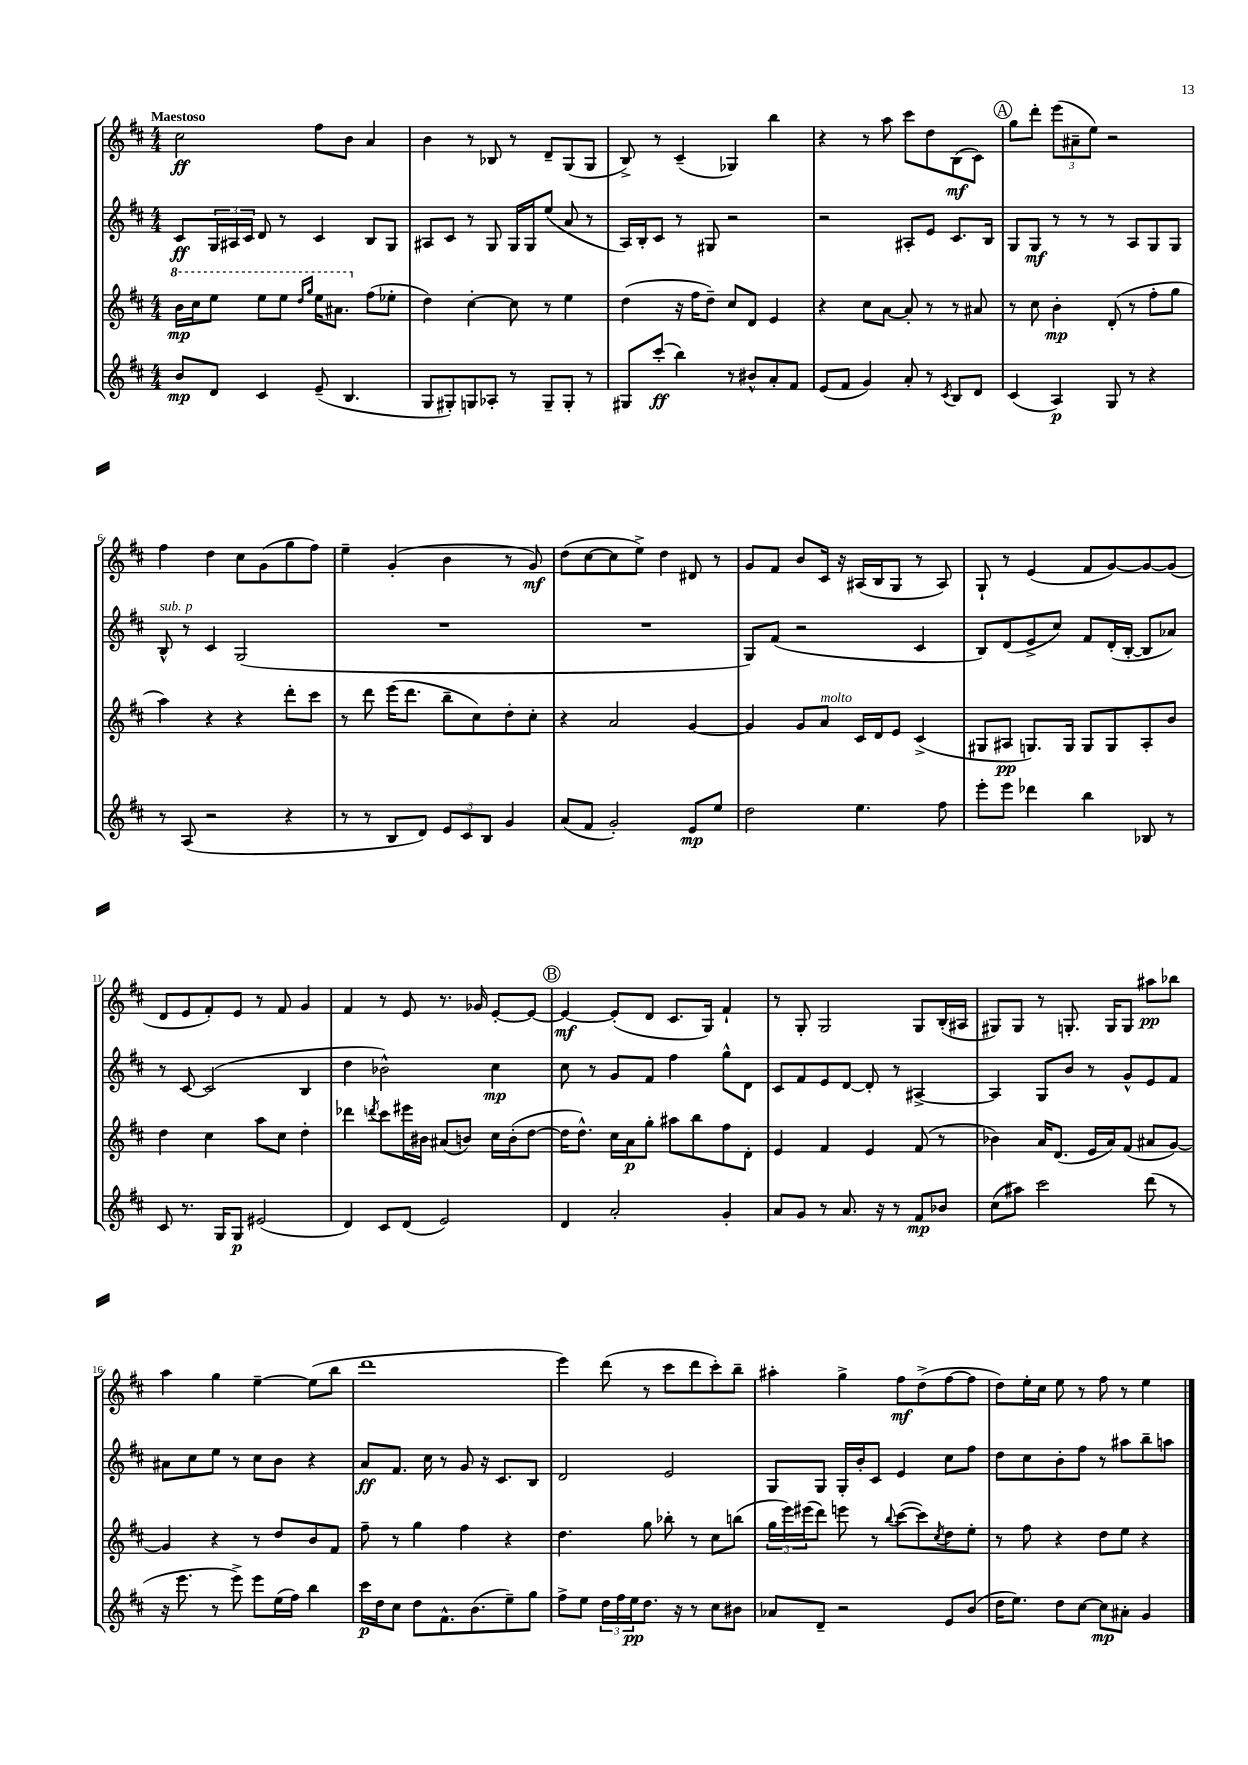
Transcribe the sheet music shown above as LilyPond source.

<<
\new StaffGroup <<
\new Staff = "s0" {
    \clef treble \key d \major \numericTimeSignature \time 4/4 \tempo "Maestoso"
    cis''2\ff fis''8 b'8 a'4 |
    b'4 r8 bes8 r8 d'8-- g8( g8 |
    b8->) r8 cis'4--( ges4) b''4 |
    r4 r8 a''8 cis'''8 d''8 b8\mf( cis'8) |
    \mark \markup { \circle "A" } g''8 d'''8-. \tuplet 3/2 { e'''8( ais'8-- e''8) } r2 |
    fis''4 d''4 cis''8 g'8( g''8 fis''8) |
    e''4-- g'4-.( b'4 r8 g'8\mf) |
    d''8( cis''8~ cis''8 e''8->) d''4 dis'8 r8 |
    g'8 fis'8 b'8 cis'16 r16 ais16( b16 g8 r8 ais8) |
    g8-! r8 e'4( fis'8 g'8~) g'8~ g'8( |
    d'8 e'8 fis'8-.) e'8 r8 fis'8 g'4 |
    fis'4 r8 e'8 r8. ges'16 e'8~-. e'8~ |
    \mark \markup { \circle "B" } e'4~\mf e'8-.( d'8 cis'8. g16) fis'4-! |
    r8 g8-. g2 g8 b16-.( ais16 |
    gis8) gis8 r8 g8.-. g16 g8 ais''8\pp bes''8 |
    a''4 g''4 e''4~-- e''8( b''8 |
    d'''1 |
    e'''4) d'''8( r8 cis'''8 d'''8 cis'''8-.) b''8-- |
    ais''4-. g''4-> fis''8\mf d''8->( fis''8~ fis''8 |
    d''8) e''16-. cis''16 e''8 r8 fis''8 r8 e''4 \bar "|." |
}
\new Staff = "s1" {
    \clef treble \key d \major \numericTimeSignature \time 4/4
    cis'8\ff \tuplet 3/2 { g16 ais16 cis'16 } d'8 r8 cis'4 b8 g8 |
    ais8 cis'8 r8 g8 g16 g16 e''8( a'8 r8 |
    a16) b16-. cis'8 r8 gis8 r2 |
    r2 ais8-. e'8 cis'8. b16 |
    \mark \markup { \circle "A" } g8 g8\mf r8 r8 r8 a8 g8 g8 |
    b8-^^\markup { \italic "sub. p" } r8 cis'4 g2( |
    R1 |
    R1 |
    g8) fis'8( r2 cis'4 |
    b8) d'8( e'8-> cis''8) fis'8 d'16-.( b16~-. b8 aes'8) |
    r8 cis'8~ cis'2( b4 |
    d''4 bes'2-^) cis''4\mp |
    \mark \markup { \circle "B" } cis''8 r8 g'8 fis'8 fis''4 g''8-^ d'8 |
    cis'8 fis'8 e'8 d'8~ d'8-. r8 ais4~-> |
    ais4 g8 b'8 r8 g'8-^ e'8 fis'8 |
    ais'8 cis''8 e''8 r8 cis''8 b'8 r4 |
    a'8\ff fis'8. cis''16 r8 g'8 r16 cis'8. b8 |
    d'2 e'2 |
    g8 g8 g16-. b'16-. cis'8 e'4 cis''8 fis''8 |
    d''8 cis''8 b'8-. fis''8 r8 ais''8 b''8-- a''8 \bar "|." |
}
\new Staff = "s2" {
    \clef treble \key d \major \numericTimeSignature \time 4/4
    \ottava #1 b''16\mp cis'''16 e'''8 e'''8 e'''8 \grace { d'''16 g'''16 } e'''16 ais''8. \ottava #0 fis''8( ees''8-. |
    d''4) cis''4~-. cis''8 r8 e''4 |
    d''4( r16 fis''16 d''8--) cis''8 d'8 e'4 |
    r4 cis''8 a'8~ a'8-. r8 r8 ais'8 |
    \mark \markup { \circle "A" } r8 cis''8 b'4-.\mp d'8-.( r8 fis''8-. g''8 |
    a''4) r4 r4 d'''8-. cis'''8 |
    r8 d'''8 e'''16( d'''8. b''8-- cis''8) d''8-. cis''8-. |
    r4 a'2 g'4~ |
    g'4 g'8 a'8^\markup { \italic "molto" } cis'16 d'16 e'8 cis'4->( |
    gis8 ais8\pp g8.) g16 g8 g8 ais8-. b'8 |
    d''4 cis''4 a''8 cis''8 d''4-. |
    des'''4 \acciaccatura { d'''8 } cis'''8 eis'''16 bis'16 ais'8( b'8) cis''16 b'16-.( d''8~ |
    \mark \markup { \circle "B" } d''16 d''8.-^) cis''16 a'16\p g''8-. ais''8 b''8 fis''8 d'8-. |
    e'4 fis'4 e'4 fis'8( r8 |
    bes'4) a'16 d'8.( e'16 a'16) fis'8( ais'8 g'8~) |
    g'4 r4 r8 d''8 b'8 fis'8 |
    fis''8-- r8 g''4 fis''4 r4 |
    d''4. g''8 bes''8-. r8 cis''8 b''8( |
    \tuplet 3/2 { g''16 e'''16) eis'''16( } d'''8) e'''8 r8 \appoggiatura { b''8 } cis'''8~( cis'''8) \acciaccatura { cis''8 } d''8 e''8-. |
    r8 fis''8 r4 d''8 e''8 r4 \bar "|." |
}
\new Staff = "s3" {
    \clef treble \key d \major \numericTimeSignature \time 4/4
    b'8\mp d'8 cis'4 e'8--( b4. |
    g8 gis8-.) g8 aes8-. r8 g8-- g8-. r8 |
    gis8 cis'''8-.\ff( b''4) r8 bis'8-^ a'8-. fis'8 |
    e'8( fis'8 g'4) a'8-. r8 \acciaccatura { cis'8 } b8 d'8 |
    \mark \markup { \circle "A" } cis'4( a4\p) g8 r8 r4 |
    r8 a8( r2 r4 |
    r8 r8 b8 d'8) \tuplet 3/2 { e'8 cis'8 b8 } g'4 |
    a'8( fis'8 g'2-.) e'8\mp e''8 |
    d''2 e''4. fis''8 |
    e'''8-. e'''8 des'''4 b''4 bes8 r8 |
    cis'8 r8. g16 g8\p eis'2( |
    d'4) cis'8 d'8( e'2) |
    \mark \markup { \circle "B" } d'4 a'2-. g'4-. |
    a'8 g'8 r8 a'8. r16 r8 fis'8\mp bes'8 |
    cis''8( ais''8) cis'''2 d'''8( r8 |
    r16 e'''8. r8 e'''8->) e'''8 e''16( fis''16) b''4 |
    cis'''16\p d''16 cis''8 d''8 fis'8.-^ b'8.( e''8--) g''8 |
    fis''8-> e''8 \tuplet 3/2 { d''16 fis''16 e''16\pp } d''8. r16 r8 cis''8 bis'8 |
    aes'8 d'8-- r2 e'8 b'8( |
    d''16 e''8.) d''8 cis''8~ cis''8\mp ais'8-. g'4 \bar "|." |
}
>>
>>
